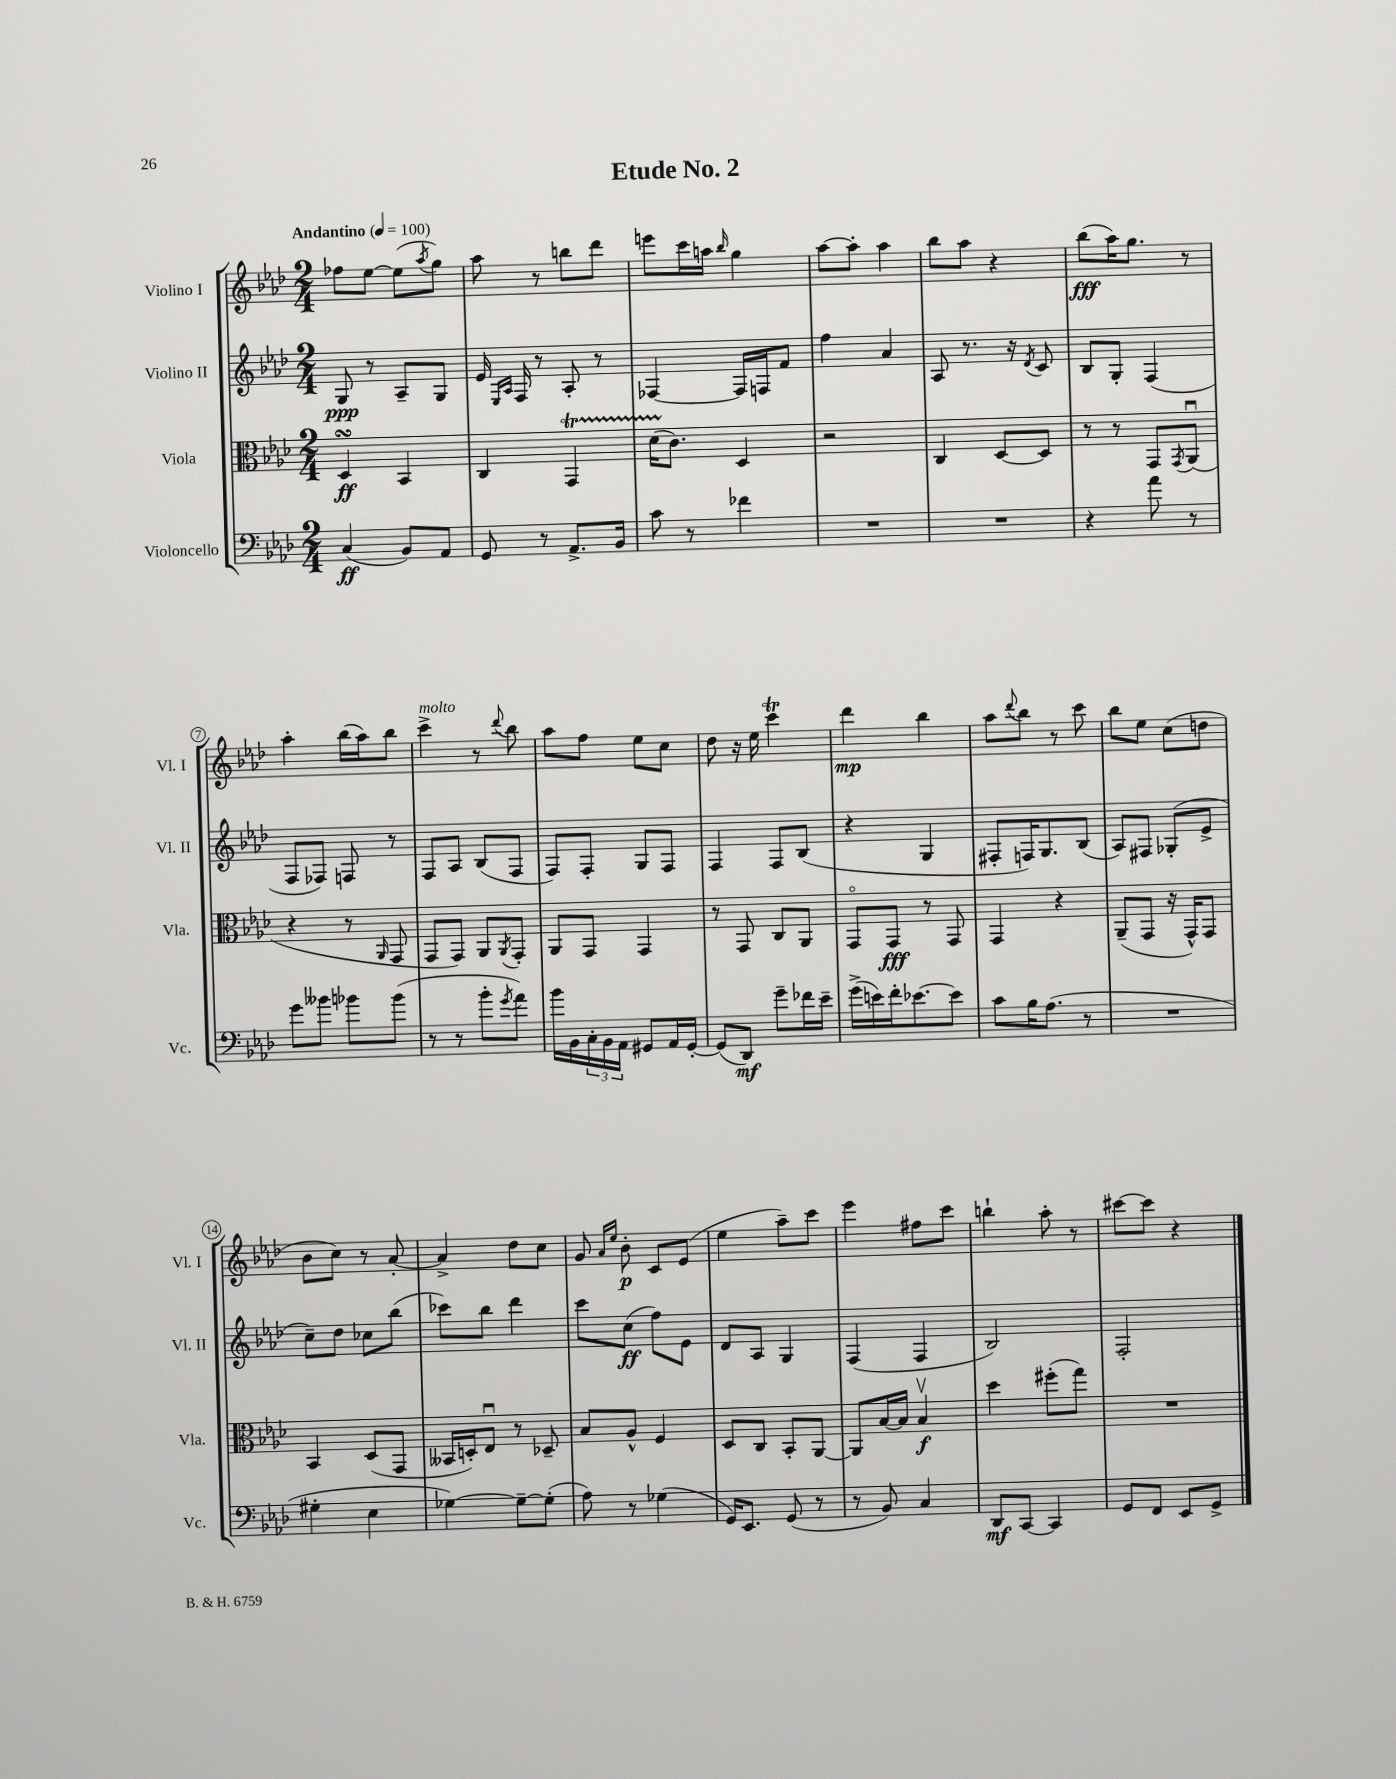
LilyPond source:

\header { title = "Etude No. 2" }
<<
\new StaffGroup <<
\new Staff = "s0" \with { instrumentName = "Violino I" shortInstrumentName = "Vl. I" } {
    \clef treble \key aes \major \numericTimeSignature \time 2/4 \tempo "Andantino" 4 = 100
    fes''8 ees''8~ ees''8( \acciaccatura { aes''8 } g''8) |
    aes''8 r8 b''8 des'''8 |
    e'''8 c'''16 a''16 \grace { bes''16 } g''4 |
    aes''8~ aes''8-. aes''4 |
    bes''8 aes''8 r4 |
    bes''8\fff( aes''16) g''8. r8 |
    aes''4-. bes''16( aes''16) bes''8 |
    c'''4->^\markup { \italic "molto" } r8 \appoggiatura { des'''8 } bes''8 |
    aes''8 f''8 ees''8 c''8 |
    des''8 r16 ees''16 c'''4\trill |
    des'''4\mp bes''4 |
    aes''8 \appoggiatura { des'''8 } bes''8 r8 c'''8 |
    bes''8 ees''8 c''8( d''8 |
    bes'8 c''8) r8 aes'8~-. |
    aes'4-> des''8 c''8 |
    g'8 \grace { aes'16 ees''16 } bes'8-.\p c'8 ees'8( |
    ees''4 aes''8--) c'''8 |
    ees'''4 fis''8 c'''8 |
    b''4-! aes''8-. r8 |
    cis'''8~ cis'''8 r4 \bar "|." |
}
\new Staff = "s1" \with { instrumentName = "Violino II" shortInstrumentName = "Vl. II" } {
    \clef treble \key aes \major \numericTimeSignature \time 2/4
    g8\ppp r8 aes8-- g8 |
    ees'16 \grace { ees16 aes16 } f16 r8 aes8-. r8 |
    fes4~ fes16 f16 f'8 |
    f''4 aes'4 |
    aes8 r8. r16 \acciaccatura { des'8 } c'8 |
    bes8 g8-. f4( |
    f8 fes8) f8 r8 |
    f8 aes8 bes8( f8 |
    f8) f8-. g8 f8 |
    f4 f8 bes8( |
    r4 g4 |
    fis8-. f16) g8. bes8( |
    aes8) fis8 ges8-.( ees'8-> |
    c''8--) des''8 ces''8 bes''8( |
    ces'''8) bes''8 des'''4 |
    c'''8 c''8\ff( f''8) ees'8 |
    des'8 aes8 g4 |
    f4( f4 |
    bes2) |
    f2-. \bar "|." |
}
\new Staff = "s2" \with { instrumentName = "Viola" shortInstrumentName = "Vla." } {
    \clef alto \key aes \major \numericTimeSignature \time 2/4
    des4\turn\ff bes,4 |
    c4 g,4\startTrillSpan |
    des'16( c'8.\stopTrillSpan) des4 |
    r2 |
    c4 des8~ des8 |
    r8 r8 g,8 \acciaccatura { g,8 } aes,8\downbow( |
    r4 r8 \grace { aes,16 } g,8 |
    g,8 g,8) aes,8 \acciaccatura { aes,8 } g,8-. |
    aes,8 g,8 g,4 |
    r8 g,8 c8 aes,8 |
    g,8\flageolet g,8\fff r8 g,8 |
    g,4 r4 |
    aes,8--( g,8 r16 g,16-^) g,8 |
    bes,4 des8( g,8 |
    beses,16 d16-.) ees8\downbow r8 des8-- |
    bes8 aes8-^ f4 |
    des8 c8 bes,8-. aes,8~ |
    aes,8 bes16~ bes16 bes4\upbow\f |
    des''4 fis''8-.( g''8) |
    R2 \bar "|." |
}
\new Staff = "s3" \with { instrumentName = "Violoncello" shortInstrumentName = "Vc." } {
    \clef bass \key aes \major \numericTimeSignature \time 2/4
    c4\ff( bes,8) aes,8 |
    g,8 r8 aes,8.-> bes,16 |
    c'8 r8 fes'4 |
    R2 |
    R2 |
    r4 aes'8 r8 |
    g'8 beses'8 bes'8 bes'8( |
    r8 r8 bes'8-. \acciaccatura { g'8 } aes'8) |
    bes'16 bes,16 \tuplet 3/2 { c16-. bes,16 aes,16 } gis,8 aes,16 gis,16~-. |
    gis,8( des,8\mf) g'8-- fes'16 ees'16-- |
    g'16->( e'16) f'16-. ees'8.~ ees'8 |
    c'8 bes16 aes8.( r8 |
    R2 |
    gis4-. ees4 |
    ges4~) ges8~-- ges8-.( |
    aes8) r8 ges4( |
    g,16) ees,8. g,8( r8 |
    r8 bes,8) c4 |
    des,8\mf c,8~ c,4 |
    g,8 f,8 ees,8 g,8-> \bar "|." |
}
>>
>>
\layout { \context { \Score \override BarNumber.stencil = #(make-stencil-circler 0.1 0.3 ly:text-interface::print) } }
